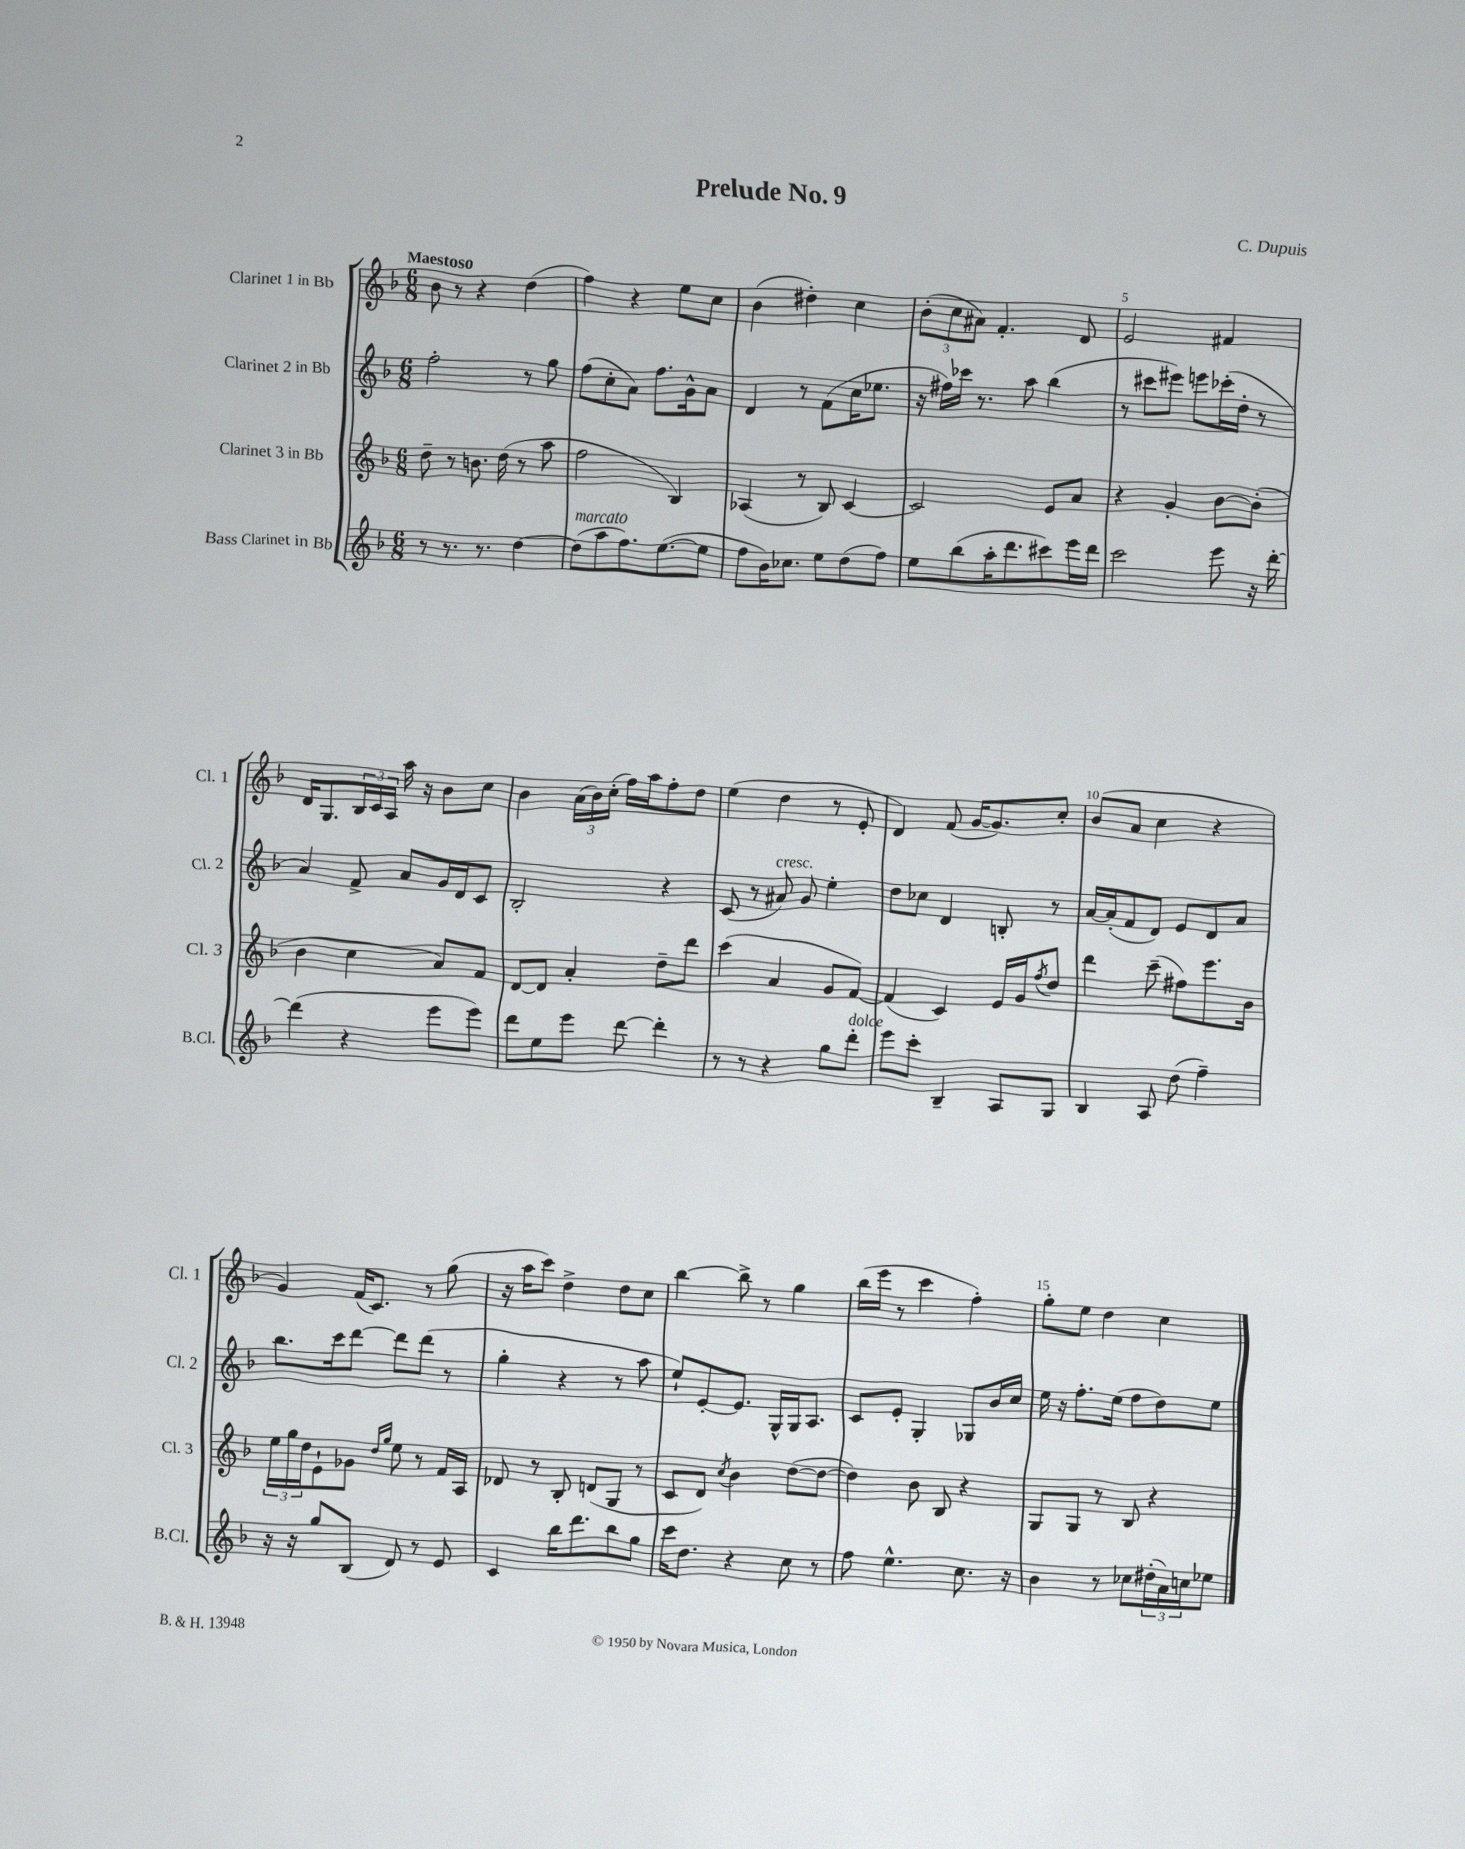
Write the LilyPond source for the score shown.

\header { title = "Prelude No. 9" composer = "C. Dupuis" }
<<
\new StaffGroup <<
\new Staff = "s0" \with { instrumentName = "Clarinet 1 in Bb" shortInstrumentName = "Cl. 1" } {
    \clef treble \key f \major \numericTimeSignature \time 6/8 \tempo "Maestoso"
    bes'8 r8 r4 d''4( |
    f''4) r4 e''8 c''8 |
    bes'4( dis''4-.) c''4 |
    \tuplet 3/2 { bes'8-.( c''8 ais'8) } f'4.-. d'8 |
    e'2 fis'4 |
    d'16 g8. \tuplet 3/2 { bes16 c'16 a16 } a''16 r16 bes'8 c''8 |
    bes'4 \tuplet 3/2 { a'16( bes'16) c''16-.( } f''16) a''16 f''8-. d''8 |
    e''4( d''4 r8 e'8-. |
    d'4) f'8( g'16~ g'8.) c''8-. |
    bes'8( a'8 c''4 r4 |
    g'4) f'16( c'8.) r8 g''8( |
    r16 a''16 c'''8) d''4-> d''8 c''8 |
    bes''4~ bes''8-> r8 g''4 |
    bes''16( e'''16 r8 c'''4 f''4-.) |
    g''8-. e''8 d''4 c''4 \bar "|." |
}
\new Staff = "s1" \with { instrumentName = "Clarinet 2 in Bb" shortInstrumentName = "Cl. 2" } {
    \clef treble \key f \major \numericTimeSignature \time 6/8
    f''2-. r8 g''8 |
    f''8( c''8-. a'8) f''8. g'16-^ a'8 |
    d'4 r8 f'8( c''16 ees''8. |
    r16 fis''16) ces'''16 r8. a''8 bes''4( |
    r8 cis'''8 eis'''8) e'''8 ces'''16-.( d''16-. r8 |
    a'4) f'8-> a'8 g'16 d'16 c'8 |
    bes2-. r4 |
    c'8( r8 ais'8^\markup { \italic "cresc." }) g'8 e''4-. |
    d''8 ces''8 d'4 b8-. r8 |
    a'16~ a'16-.( f'8 d'8) e'8 d'8 a'8 |
    bes''8. c'''16 d'''8~ d'''8 d'''8( r8 |
    g''4-. r4 r8 a''8 |
    e''8-!) e'8~-. e'8. g16-^ g16 a8. |
    c'8 e'8-. g4-. ges8 bes'16 c''16 |
    e''16 r16 f''8.-. e''16( f''8 d''8) e''8 \bar "|." |
}
\new Staff = "s2" \with { instrumentName = "Clarinet 3 in Bb" shortInstrumentName = "Cl. 3" } {
    \clef treble \key f \major \numericTimeSignature \time 6/8
    d''8-- r8 b'8. d''16( r8 a''8 |
    f''2 bes4) |
    aes4( r8 bes8) c'4~ |
    c'2 e'8 a'8 |
    r4 g'4-. bes'8~ bes'8-.( |
    bes'4 c''4 a'8) f'8 |
    d'8~ d'8 a'4-. d''8-- d'''8 |
    c'''4( a'4 g'8 f'8~) |
    f'4( c'4) e'16 g'16 \acciaccatura { f''8 } d''8 |
    d'''4 c'''8--( fis''8) e'''8. bes'16 |
    \tuplet 3/2 { e''16 g''16 d''16 } e'8-! ges'8 \grace { d''16 g''16 } e''8 r8 f'16 a16 |
    des'8 r8 bes8-. d'8( g8 r8 |
    c'8 d'8) \acciaccatura { c''8 } bes'4 d''8~( d''8~ |
    d''4) bes'8 bes8 r4 |
    g8 g8 r8 bes8 r4 \bar "|." |
}
\new Staff = "s3" \with { instrumentName = "Bass Clarinet in Bb" shortInstrumentName = "B.Cl." } {
    \clef treble \key f \major \numericTimeSignature \time 6/8
    r8 r8. r8. d''4~ |
    d''8^\markup { \italic "marcato" }( a''8 f''8.) e''8.~( e''8 |
    f''8 bes'16) ces''8. e''8 d''8( f''8) |
    e''8 bes''8( a''16-. d'''8. cis'''8) e'''16 d'''16 |
    c'''2 e'''8 r16 d'''16~-. |
    d'''4( r4 e'''8 e'''8) |
    d'''8 e''8 e'''8 d'''8~ d'''4-. |
    r8 r8 r4 g''8 d'''8-.^\markup { \italic "dolce" } |
    e'''8 c'''8-. bes4-- a8 g8 |
    bes4 a8 d''8( f''4--) |
    r16 r16 g''8 bes8( d'8) r8 e'8 |
    c'4 bes''16 d'''8. bes''8 g''8 |
    c'''16 d''8. r4 c''8 r8 |
    f''8 e''4.-^ c''8. r16 |
    bes'4 r8 ces''8 \tuplet 3/2 { dis''16-.( a'16) c''16 } ees''8 \bar "|." |
}
>>
>>
\layout { \context { \Score \override BarNumber.break-visibility = ##(#f #t #t) barNumberVisibility = #(every-nth-bar-number-visible 5) } }
